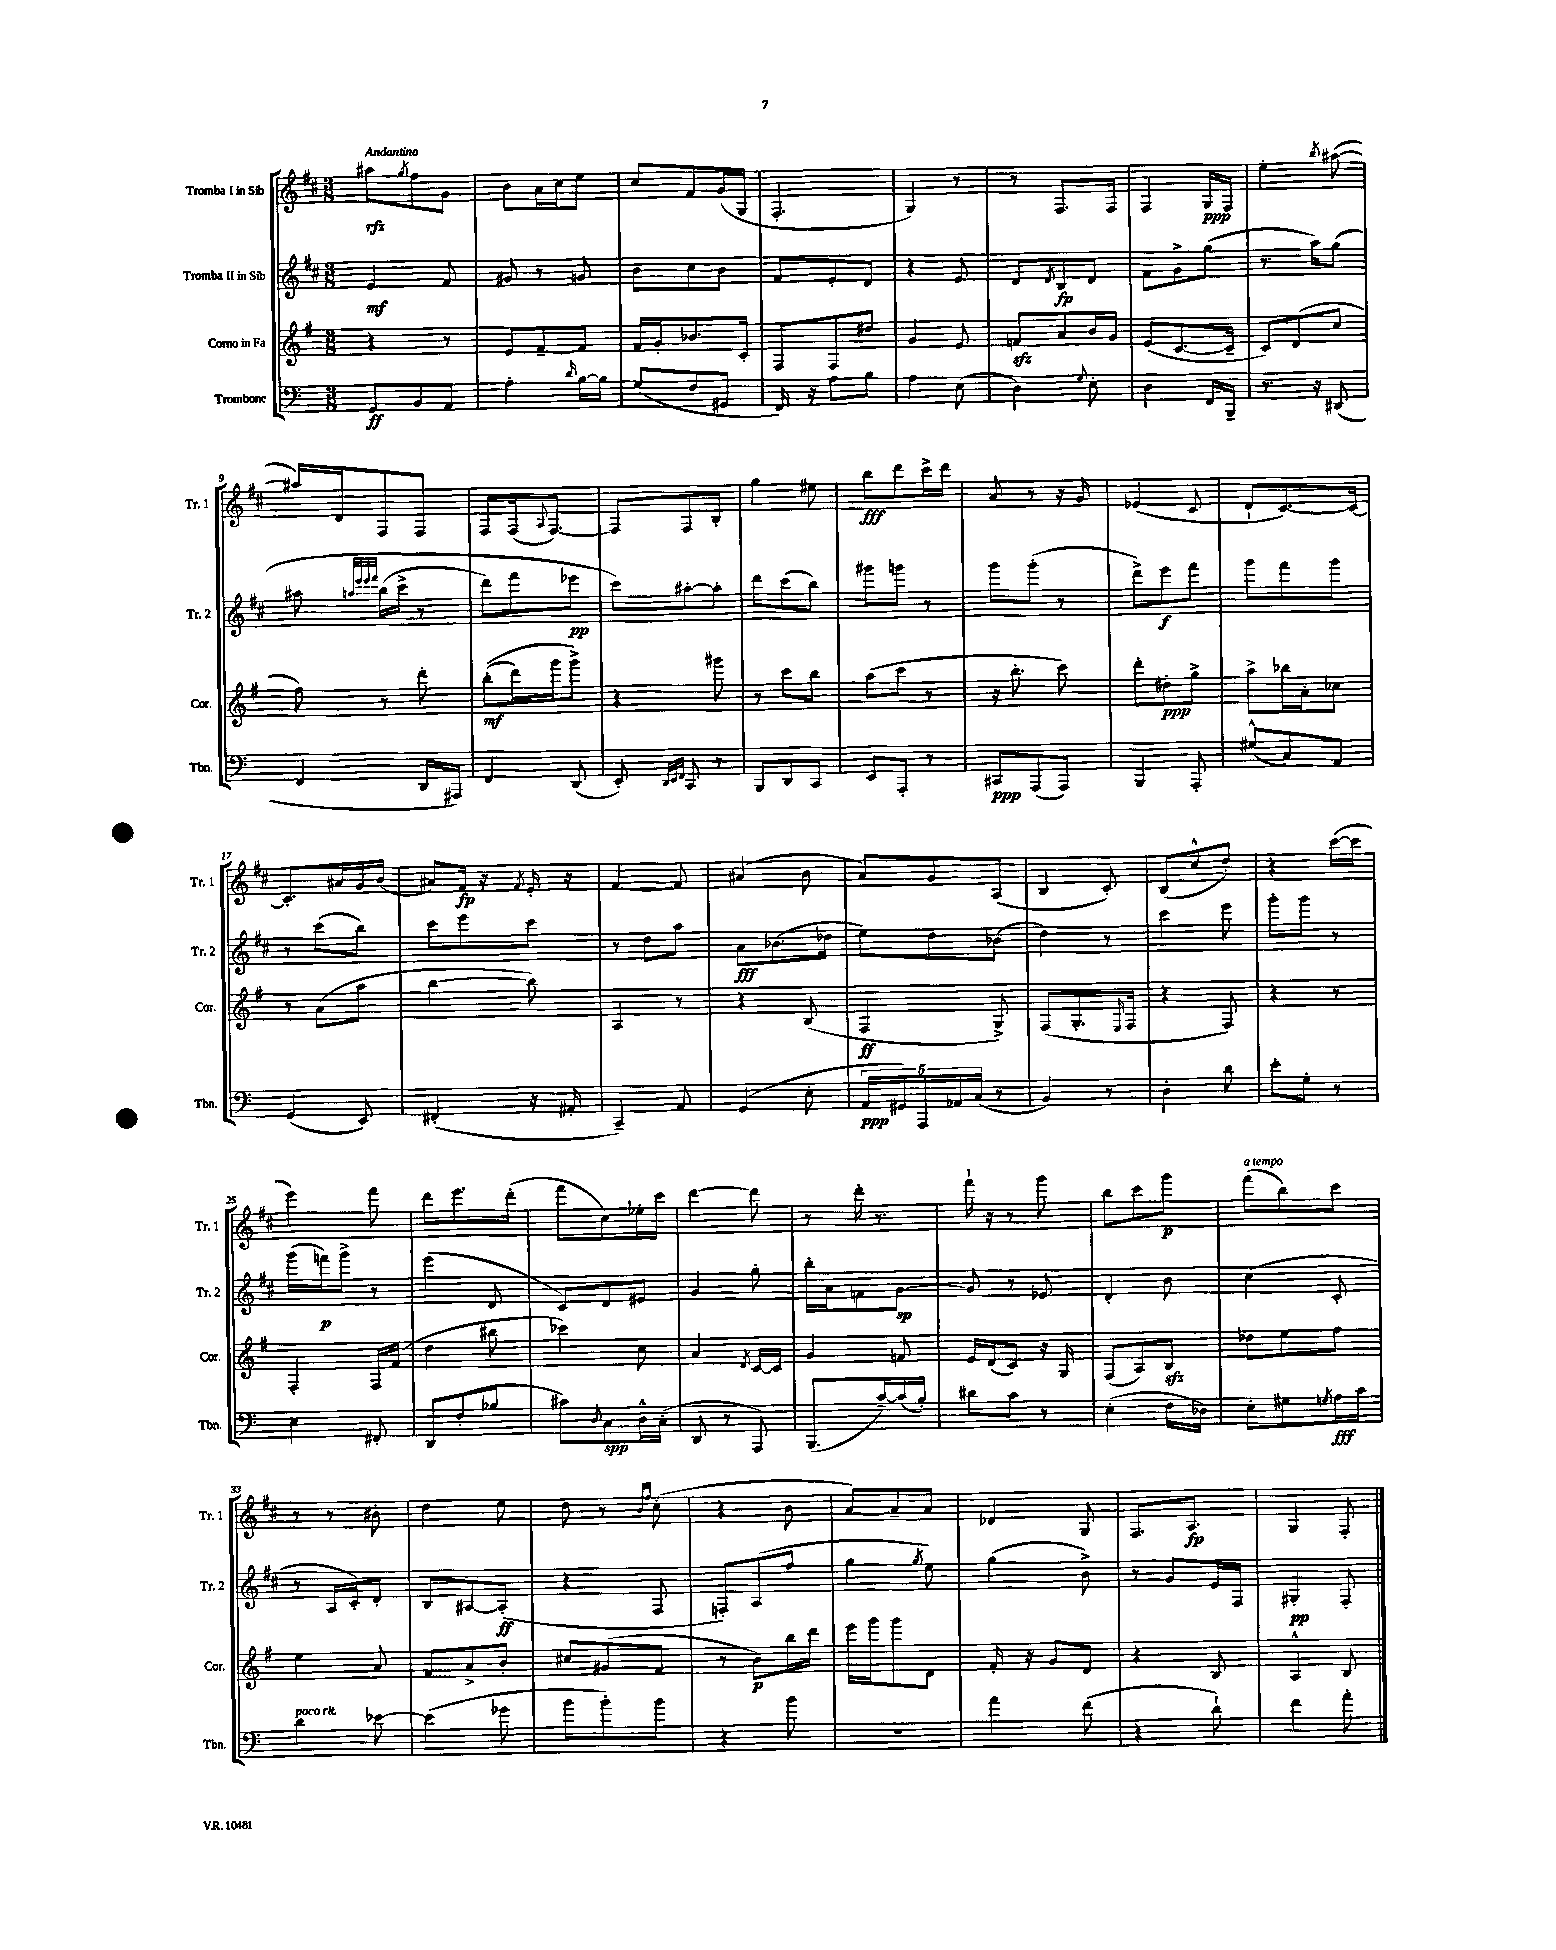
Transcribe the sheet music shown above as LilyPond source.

<<
\new StaffGroup <<
\new Staff = "s0" \with { instrumentName = "Tromba I in Sib" shortInstrumentName = "Tr. 1" } {
    \clef treble \key d \major \numericTimeSignature \time 3/8 \tempo "Andantino"
    ais''8\rfz \acciaccatura { g''8 } fis''8 g'8 |
    b'8 a'16 cis''16 e''8 |
    cis''8 fis'8 g'16( g16 |
    fis4.-. |
    g4) r8 |
    r8 fis8. fis16 |
    fis4 g16\ppp fis16 |
    e''4-. \acciaccatura { b''8 } ais''8~( |
    ais''16) d'16 fis8 fis8 |
    fis8 fis16( \appoggiatura { a8 } fis8.~) |
    fis8 fis8 b8-. |
    g''4 eis''8 |
    b''8\fff d'''8 cis'''16-> d'''16 |
    a'8 r8 r16 g'16 |
    ees'4( cis'8 |
    d'8-! cis'8.~) cis'16~ |
    cis'8.-. ais'16 g'16 b'16( |
    ais'8) fis'16\fp r16 \acciaccatura { fis'8 } e'16-. r16 |
    fis'4~ fis'8 |
    ais'4( b'8 |
    a'8) g'8 a8( |
    b4 cis'8-.) |
    b8( cis''8-^ d''8-.) |
    r4 cis'''16~( cis'''16 |
    e'''4) fis'''8 |
    d'''8 e'''8. d'''16-.( |
    fis'''8 cis''8) ees''16-. cis'''16 |
    d'''4~ d'''8 |
    r8 d'''16-. r8. |
    fis'''16-! r16 r8 g'''8 |
    b''8 cis'''8 g'''8\p |
    fis'''8^\markup { \italic "a tempo" }( b''8) cis'''8 |
    r8 r8 bis'8-. |
    d''4 e''8 |
    d''8 r8 \grace { b'16 fis''16 } cis''8-.( |
    r4 b'8 |
    a'8~) a'8-- a'8 |
    des'4 g8 |
    fis8. a8.\fp |
    g4 fis8-. \bar "|." |
}
\new Staff = "s1" \with { instrumentName = "Tromba II in Sib" shortInstrumentName = "Tr. 2" } {
    \clef treble \key d \major \numericTimeSignature \time 3/8
    e'4\mf fis'8 |
    gis'8 r8 g'8 |
    b'8 cis''8 b'8 |
    fis'8 e'8-. d'8 |
    r4 e'8 |
    d'8 \acciaccatura { d'8 } b8\fp d'8 |
    fis'8 g'8-> g''8( |
    r8. a''16) g''8\( |
    ais''8 \grace { a''32 e'''32 e'''32 fis'''32 } b''16( cis'''16-> r8 |
    d'''8) fis'''8 ees'''8\pp |
    cis'''8\) ais''8~-. ais''8-. |
    d'''8 cis'''8( b''8) |
    gis'''8 g'''8 r8 |
    g'''8 g'''8-.( r8 |
    d'''8->) e'''8\f fis'''8 |
    g'''8 fis'''8 g'''8 |
    r8 cis'''8( b''8) |
    cis'''8 e'''8 cis'''8 |
    r8 d''8 a''8 |
    a'8\fff bes'8.( des''16 |
    e''8) d''8 bes'8( |
    d''4) r8 |
    cis'''4 e'''8 |
    g'''8-. g'''8 r8 |
    g'''16( f'''16\p) g'''8-> r8 |
    e'''4( d'8 |
    cis'8) d'8 eis'8 |
    g'4 g''8-. |
    b''16-. a'16 f'8 g'8~\sp |
    g'8 r8 ees'8 |
    d'4-. b'8 |
    cis''4( cis'8-. |
    r8 a16 cis'16-.) d'8-. |
    b8 ais8~ ais8-.\ff( |
    r4 fis8 |
    f8-.) a8( fis''8 |
    g''4 \acciaccatura { g''8 } e''8) |
    g''4( b'8->) |
    r8 g'8 e'16 fis16 |
    gis4-.\pp fis8-. \bar "|." |
}
\new Staff = "s2" \with { instrumentName = "Corno in Fa" shortInstrumentName = "Cor." } {
    \clef treble \key g \major \numericTimeSignature \time 3/8
    r4 r8 |
    e'8 fis'8~-- fis'8 |
    fis'16 g'16-. bes'8. c'16-. |
    fis8 fis8 dis''8 |
    g'4 e'8 |
    f'8\sfz a'8 b'16 g'16 |
    e'8( c'8.~ c'16-- |
    c'8) d'8( c''8 |
    fis''8) r8 d'''8-. |
    b''8-.\mf(\( d'''16) g'''16 g'''8->\) |
    r4 gis'''8 |
    r8 c'''8 b''8 |
    a''8( c'''8 r8 |
    r16 b''8.-. c'''8) |
    d'''8-. dis''8-.\ppp g''8-> |
    a''8-> bes''16 a'16-. ces''8 |
    r8 a'8( a''8 |
    b''4~ b''8) |
    a4 r8 |
    r4 b8( |
    fis4\ff g8->) |
    fis8( g8.-. \grace { e16 } fis16 |
    r4 fis8) |
    r4 r8 |
    fis4-. fis16 fis'16( |
    d''4 bis''8 |
    ces'''4) c''8 |
    a'4 \acciaccatura { d'8 } c'16~ c'16 |
    g'4 f'8 |
    e'16 d'16( c'8) r16 g16 |
    fis8( a8) b8\sfz |
    des''8 e''8 fis''8 |
    e''4 a'8 |
    fis'8 a'8-> b'8-. |
    cis''8 gis'8( fis'8 |
    r8 b'8\p) b''16 d'''16 |
    e'''16 g'''16 g'''8 d'8 |
    fis'16-. r16 g'8 d'8 |
    r4 b8 |
    a4-^ b8 \bar "|." |
}
\new Staff = "s3" \with { instrumentName = "Trombone" shortInstrumentName = "Tbn." } {
    \clef bass \key c \major \numericTimeSignature \time 3/8
    g,8\ff b,8 a,8 |
    a4-. \grace { d'16 } b16~ b16 |
    g8( f8 gis,8 |
    f,16) r16 a8 b8 |
    a4 e8( |
    d4) \appoggiatura { g8 } e8-. |
    d4 f,16 b,,16-- |
    r8. r16 dis,8( |
    f,4 d,16 ais,,16) |
    f,4 d,8( |
    e,8-.) \grace { d,32 e,32 f,32 } c,8 r8 |
    b,,8 d,8 c,8 |
    e,8 a,,8-. r8 |
    cis,8\ppp a,,8( a,,8) |
    b,,4 a,,8-. |
    gis8-^( c8) a,8 |
    g,4( e,8) |
    fis,4-.( r16 ais,16-. |
    c,4--) a,8 |
    g,4( e8-. |
    \tuplet 5/4 { a,16\ppp gis,16) a,,16 aes,16 c16( } r8 |
    b,4) r8 |
    d4-. d'8 |
    e'8-. g8-. r8 |
    e4 fis,8-. |
    d,8 f8-.( bes8 |
    cis'8) \acciaccatura { d8 } c8\spp d16-^ c16-.( |
    d,8 r8 a,,8) |
    b,,8.( c'16~--) c'16( b16-.) |
    dis'8 c'8 r8 |
    e4-.( f16 des16) |
    e8-. gis8 \acciaccatura { g8 } a16\fff c'16 |
    d'4^\markup { \italic "poco rit." } ees'8~ |
    ees'4( ges'8 |
    b'8 b'8-.) b'8 |
    r4 b'8 |
    R4. |
    a'4 f'8( |
    r4 d'8-!) |
    f'4 a'8-. \bar "|." |
}
>>
>>
